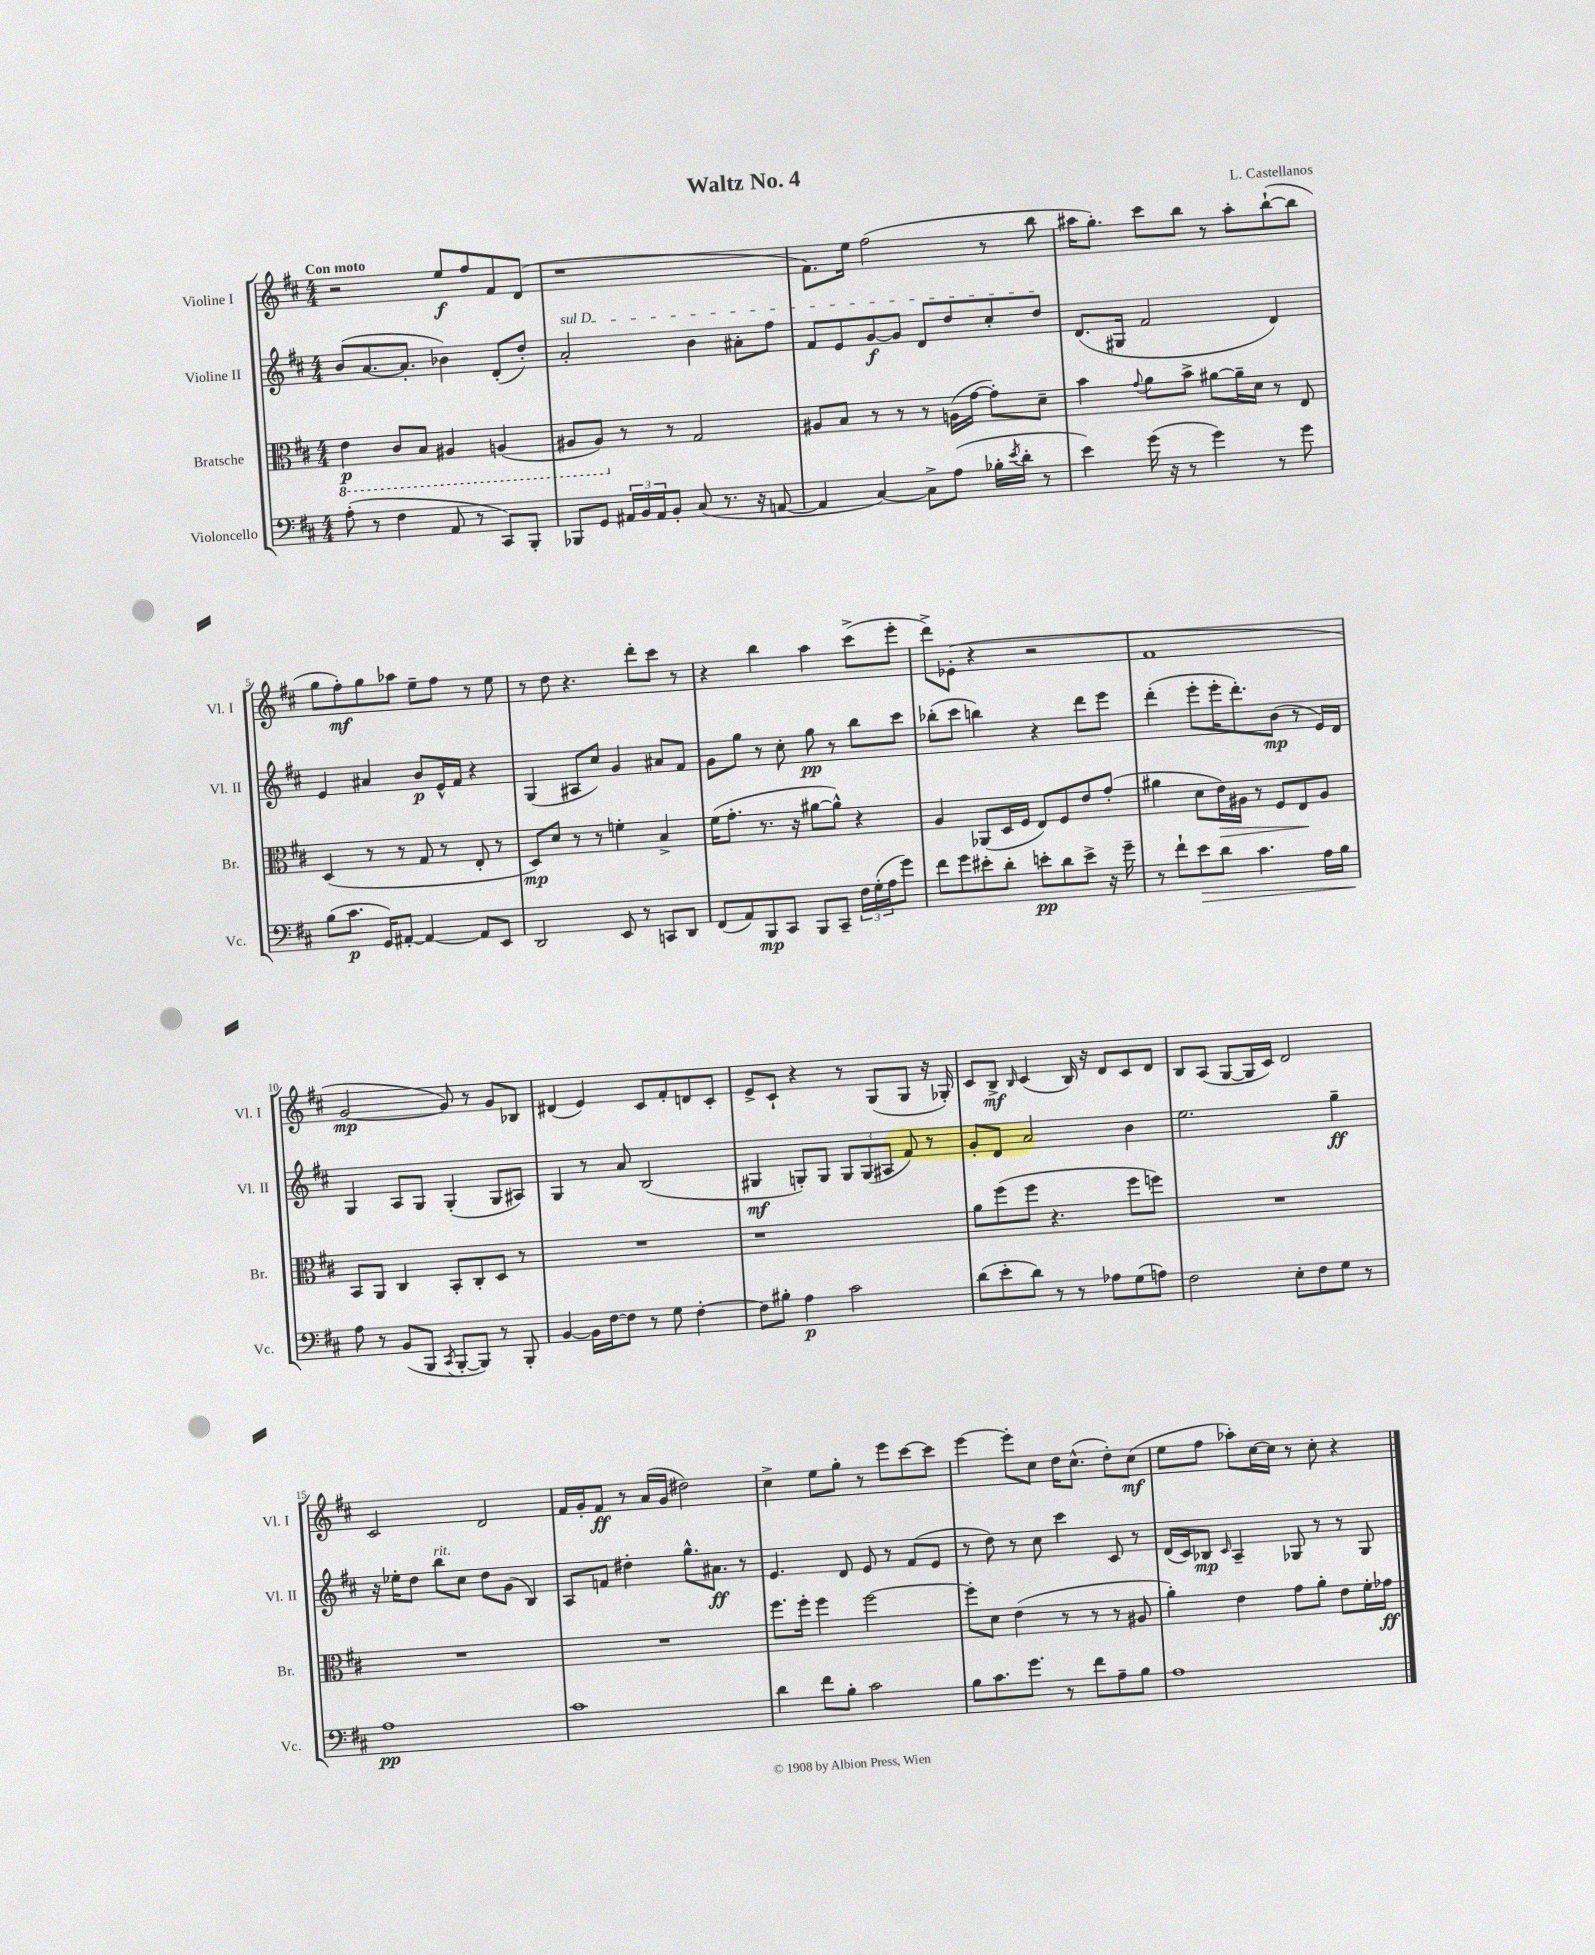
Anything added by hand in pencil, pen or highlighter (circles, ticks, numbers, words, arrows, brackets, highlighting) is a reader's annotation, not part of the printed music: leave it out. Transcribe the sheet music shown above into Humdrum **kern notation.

**kern	**dynam	**kern	**dynam	**kern	**dynam	**kern	**dynam
*part4	*part4	*part3	*part3	*part2	*part2	*part1	*part1
*staff4	*staff4	*staff3	*staff3	*staff2	*staff2	*staff1	*staff1
*I"Violoncello	*	*I"Bratsche	*	*I"Violine II	*	*I"Violine I	*
*I'Vc.	*	*I'Br.	*	*I'Vl. II	*	*I'Vl. I	*
*clefF4	*	*clefC3	*	*clefG2	*	*clefG2	*
*k[f#c#]	*	*k[f#c#]	*	*k[f#c#]	*	*k[f#c#]	*
*M4/4	*	*M4/4	*	*M4/4	*	*M4/4	*
*	*	*8ba	*	*	*	*	*
=1	=1	=1	=1	=1	=1	=1	=1
!	!	!	!	!	!	!LO:TX:a:B:t=Con moto	!
(8A'\	.	4E\	p	(8b/L	.	2r	.
8r	.	.	.	[8.a/	.	.	.
4F#\	.	8C#/L	.	.	.	.	.
.	.	.	.	8.a'/J]	.	.	.
.	.	8BB/J	.	.	.	.	.
8AA/	.	4AA#X/	.	4b-X\)	.	8ee/L	f
8r	.	.	.	.	.	8ff#/	.
8CC#/L)	.	(4AAn/	.	(8d'/L	.	8f#/	.
8BBB'/J	.	.	.	8dd'/J)	.	(8d/J	.
=2	=2	=2	=2	=2	=2	=2	=2
!	!	!	!	!LO:TX:a:i:t=sul D	!	!	!
8BBB-X/L	.	8AA#X/L	.	2a'/	.	1r	.
8GG/J	.	8AA#/J)	.	.	.	.	.
*	*	*X8ba	*	*	*	*	*
24AA#X/LL	.	8r	.	.	.	.	.
24BB/	.	.	.	.	.	.	.
24AA#/J	.	.	.	.	.	.	.
8BB'/J	.	8r	.	.	.	.	.
(8C#/	.	2G/	.	4b\	.	.	.
8.r	.	.	.	.	.	.	.
.	.	.	.	8a#X'\L	.	.	.
16r	.	.	.	.	.	.	.
[8AAn/	.	.	.	8ff#\J	.	.	.
=3	=3	=3	=3	=3	=3	=3	=3
4AA/]	.	8A#X/L	.	8f#/L	.	8.f#\L)	.
.	.	8B/J	.	8e/	.	.	.
.	.	.	.	.	.	16ee\Jk	.
[4C#/)	.	8r	.	[8g/	f	(2ff#\	.
.	.	8r	.	8g/J]	.	.	.
8C#^\L]	.	8r	.	8d/L	.	.	.
(8A\J	.	(16An\LL	.	8dd/	.	.	.
.	.	[16g\JJ	.	.	.	.	.
16B-X'\LL	.	8g'\L])	.	8cc#'/	.	8r	.
8qe/	.	.	.	.	.	.	.
16d'\JJ	.	.	.	.	.	.	.
8r	.	8d~\J	.	8dd/J	.	8bb\	.
=4	=4	=4	=4	=4	=4	=4	=4
4e\)	.	4b\	.	(8.d/L	.	16aa#X\KL	.
.	.	.	.	.	.	8.gg'\J)	.
.	.	.	.	16G#X/Jk	.	.	.
.	.	8qqg/	.	.	.	.	.
(16g\	.	8a\L	.	2f#/	.	8ccc#\L	.
16r	.	.	.	.	.	.	.
8r	.	8b^\J	.	.	.	8bb\J	.
4g\)	.	[8a#X\L	.	.	.	8r	.
.	.	16a#~\L]	.	.	.	8aa#'\L	.
.	.	16d\JJ	.	.	.	.	.
8r	.	8r	.	4d/)	.	([8bb`\	.
8g\	.	8E/	.	.	.	8bb\J]	.
!!LO:LB:g=z
=5	=5	=5	=5	=5	=5	=5	=5
(8B\L	.	(4D/	.	4e/	.	8gg\L	.
8.c#\J	p	.	.	.	.	8ff#'\)	mf
.	.	8r	.	4a#X/	.	8gg\	.
16GG/KL)	.	.	.	.	.	.	.
[8AA#X'/J	.	8r	.	.	.	8aa-X\J	.
4AA#/_	.	8G/	.	8b/L	p	8ee~\L	.
.	.	8r	.	16e^^/L	.	8ff#\J	.
.	.	.	.	16f#/JJ	.	.	.
8AA#/L]	.	8E'/	.	4r	.	8r	.
8EE/J	.	8r	.	.	.	8ee\	.
=6	=6	=6	=6	=6	=6	=6	=6
2DD/	.	8D/L)	mp	(4G/	.	8r	.
.	.	8d/J	.	.	.	8dd\	.
.	.	8r	.	8A#X/L	.	4.r	.
.	.	8r	.	8cc#/J)	.	.	.
8EE/	.	4fn'\	.	4g/	.	.	.
8r	.	.	.	.	.	8ddd'\L	.
8CCn/L	.	4B^/	.	8a#X/L	.	8ccc#\J	.
8DD/J	.	.	.	8f#/J	.	8r	.
=7	=7	=7	=7	=7	=7	=7	=7
(8FF#/L	.	(16f#\KL	.	8g\L	.	4r	.
.	.	8.g'\J	.	.	.	.	.
8AA/)	.	.	.	8gg\J	.	.	.
8BBB/	mp	8.r	.	8r	.	4bb\	.
8CC#/J	.	.	.	8cc#'\	.	.	.
.	.	16r	.	.	.	.	.
8BBB/L	.	[8a#X\L	.	8gg\	pp	4aa\	.
8CC#~/J	.	8a#^^\J])	.	8r	.	.	.
24F#\LL	.	4r	.	8bb\L	.	(8ccc#^\L	.
(24G'\	.	.	.	.	.	.	.
24A\J	.	.	.	.	.	.	.
8g\J)	.	.	.	8ccc#\J	.	8eee'\J	.
=8	=8	=8	=8	=8	=8	=8	=8
8f#\L	.	4A/	.	(8bb-X'\L	.	8ddd^\L)	.
8g\	.	.	.	8ccc#\J	.	(8e-X'\J	.
8e#X'\	.	(8AA-X/L	.	4bbn\)	.	4r	.
8d'\J	.	16D/L	.	.	.	.	.
.	.	16F#/JJ	.	.	.	.	.
8en'\L	pp	8E/L)	.	4r	.	2r	.
8d\	.	8F#/	.	.	.	.	.
8e^\J	.	8e/	.	8ddd\L	.	.	.
16r	.	(8g'/J	.	8eee\J	.	.	.
16g~\	.	.	.	.	.	.	.
=9	=9	=9	=9	=9	=9	=9	=9
8r	.	4a#X\	.	(4ddd'\	.	1f#	.
8f#`\L	.	.	.	.	.	.	.
!	!LO:HP:b	!	!	!	!	!	!
8e\	>	8d\L	.	8eee'\L	.	.	.
!	!	!	!LO:HP:b	!	!	!	!
8d\J	.	16e\L)	>	16eee'\K	.	.	.
.	.	16A#X\JJ	.	8.ddd'\)	.	.	.
4.c#\	.	8r	.	.	.	.	.
.	.	8F#/L	.	(8b\J	mp	.	.
.	.	8E/	.	8r	.	.	.
16A\LL	.	8A#/J	]	16e/LL)	.	.	.
16B\JJ	.	.	.	16d/JJ	.	.	.
!!LO:LB:g=z
=10	=10	=10	=10	=10	=10	=10	=10
8A\	.	8BB/L	.	4G/	.	[2g/	mp
8r	]	8AA/J	.	.	.	.	.
(8BB/L	.	4C#/	.	8A/L	.	.	.
8BBB/J	.	.	.	8G/J	.	.	.
8qCC#/	.	.	.	.	.	.	.
[8BBB'/L	.	8BB'/L	.	(4G'/	.	8g/])	.
8BBB/J])	.	8C#'/	.	.	.	8r	.
8r	.	8D/J	.	8G/L	.	8g/L	.
8BBB'/	.	8r	.	8A#X/J)	.	8B-X/J	.
=11	=11	=11	=11	=11	=11	=11	=11
[4BB/	.	1r	.	4G/	.	(4d#X/	.
16BB\LL]	.	.	.	8r	.	4e/)	.
[16F#\J	.	.	.	.	.	.	.
8F#\J]	.	.	.	8a/	.	.	.
8r	.	.	.	(2B/	.	8c#/L	.
8G\	.	.	.	.	.	8f#'/	.
[4F#'\	.	.	.	.	.	8dn/	.
.	.	.	.	.	.	8c#'/J	.
=12	=12	=12	=12	=12	=12	=12	=12
8F#\L]	.	1r	.	4G#X/	mf	8e^/L	.
8B#X'\J	.	.	.	.	.	8c#`/J	.
4A\	p	.	.	8Gn'/L)	.	4r	.
.	.	.	.	8G/J	.	.	.
2c#\	.	.	.	12G/L	.	8r	.
.	.	.	.	(12G/	.	.	.
.	.	.	.	.	.	(8G/L	.
.	.	.	.	12A#X/J	.	.	.
.	.	.	.	8f#/)	.	8G/J	.
.	.	.	.	8r	.	16r	.
.	.	.	.	.	.	16G-X'/)	.
=13	=13	=13	=13	=13	=13	=13	=13
(8d\L	.	8a\L	.	8g'/L	.	8c#/L	.
8e'\	.	(8ff#\	.	8d/J	.	8B^/J	mf
.	.	.	.	.	.	16qqB/	.
8d\J)	.	8ff#\J	.	2a/	.	(4c#/	.
8r	.	4.r	.	.	.	.	.
8r	.	.	.	.	.	16B/)	.
.	.	.	.	.	.	16r	.
8A-X\L	.	.	.	.	.	8d/L	.
(8G\	.	8ff#\L	.	4b\	.	8c#/	.
8An\J)	.	8ffn\J)	.	.	.	8d/J	.
=14	=14	=14	=14	=14	=14	=14	=14
2F#\	.	1r	.	2.ee\	.	8B/L	.
.	.	.	.	.	.	(8A/J	.
.	.	.	.	.	.	[8G/L	.
.	.	.	.	.	.	16G/L]	.
.	.	.	.	.	.	16c#/JJ)	.
8E'\L	.	.	.	.	.	2d/	.
8F#\	.	.	.	.	.	.	.
8G\J	.	.	.	4gg~\	ff	.	.
8r	.	.	.	.	.	.	.
!!LO:LB:g=z
=15	=15	=15	=15	=15	=15	=15	=15
1A	pp	1r	.	16r	.	2c#/	.
.	.	.	.	16ee-X'\KL	.	.	.
.	.	.	.	8dd\J	.	.	.
!	!	!	!	!LO:TX:a:i:t=rit.	!	!	!
.	.	.	.	8bb\L	.	.	.
.	.	.	.	8cc#\J	.	.	.
.	.	.	.	8dd\L	.	2d/	.
.	.	.	.	(8g\J	.	.	.
.	.	.	.	4B/)	.	.	.
=16	=16	=16	=16	=16	=16	=16	=16
1c#	.	1r	.	8A/L	.	16f#/LL	.
.	.	.	.	.	.	16g'/J	.
.	.	.	.	8fn/J	.	8f#/J	ff
.	.	.	.	4dd#X'\	.	8r	.
.	.	.	.	.	.	(16a/LL	.
.	.	.	.	.	.	16g/JJ	.
.	.	.	.	8.gg^^\L	.	2dd#X\)	.
.	.	.	.	8.a#X\J	ff	.	.
.	.	.	.	8r	.	.	.
=17	=17	=17	=17	=17	=17	=17	=17
4d\	.	8.ff#\L	.	4.e/	.	4cc#^\	.
.	.	16ff#'\Jk	.	.	.	.	.
8f#\L	.	4ff#\	.	.	.	8ee\L	.
8B'\J	.	.	.	8d/	.	8gg'\J	.
2c#\	.	[2ff#\	.	8e/	.	8r	.
.	.	.	.	8r	.	8eee\L	.
.	.	.	.	(8f#/L	.	[8ccc#\	.
.	.	.	.	8e/J	.	8ccc#\J]	.
=18	=18	=18	=18	=18	=18	=18	=18
8B\L	.	8ff#'\L]	.	8r	.	[4eee\	.
8.c#\	.	8d\J	.	8dd\)	.	.	.
.	.	(4e\	.	8r	.	8eee'\L]	.
8.g\J	.	.	.	.	.	.	.
.	.	.	.	8cc#\	.	8cc#\J	.
8r	.	8r	.	4ccc#\	.	16dd\KL	.
.	.	.	.	.	.	(8.cc#^^\J	.
8f#\L	.	8r	.	.	.	.	.
8A~\	.	8r	.	8c#/	.	8dd'\L)	.
8B\J	.	8A#X/	.	8r	.	(8cc#\J	mf
=19	=19	=19	=19	=19	=19	=19	=19
1A	.	4a'\)	.	(16d/LL	.	8ee\L	.
.	.	.	.	16c#/J)	.	.	.
.	.	.	.	8B-X/J	mp	8ff#\J	.
.	.	.	.	16qqc#/	.	.	.
.	.	4e\	.	4A~/	.	8aa-X'\L)	.
.	.	.	.	.	.	[16cc#\L	.
.	.	.	.	.	.	16cc#\JJ]	.
.	.	8g\L	.	8G-X/	.	8r	.
.	.	8a'\J	.	8r	.	8cc#'\	.
.	.	8e\L	.	8r	.	4r	.
.	.	16f#'\L	.	8G-/	.	.	.
.	.	16g-X\JJ	ff	.	.	.	.
==	==	==	==	==	==	==	==
*-	*-	*-	*-	*-	*-	*-	*-
